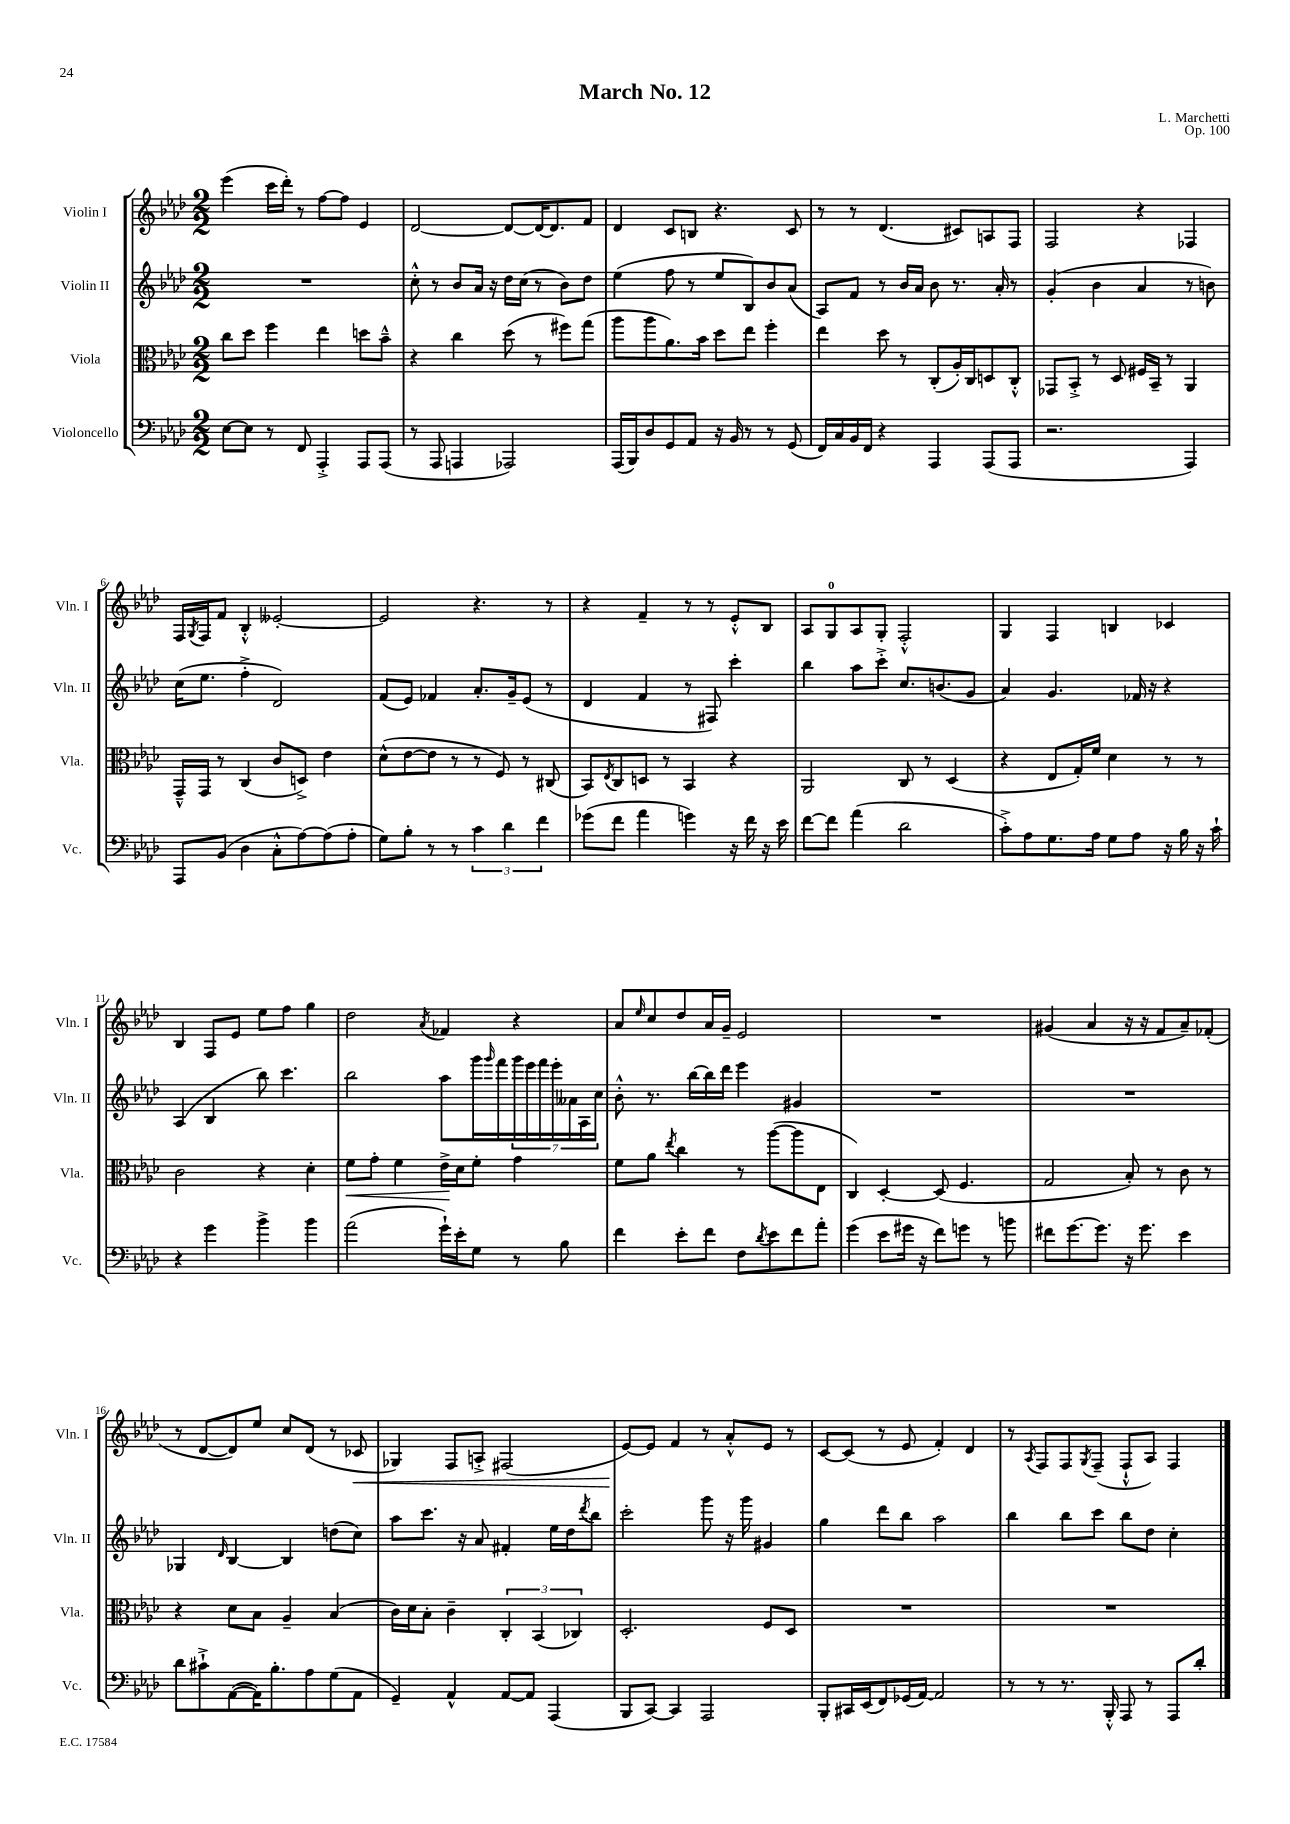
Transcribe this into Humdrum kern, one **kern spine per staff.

**kern	**kern	**dynam	**kern	**kern	**dynam
*part4	*part3	*part3	*part2	*part1	*part1
*staff4	*staff3	*staff3	*staff2	*staff1	*staff1
*I"Violoncello	*I"Viola	*	*I"Violin II	*I"Violin I	*
*I'Vc.	*I'Vla.	*	*I'Vln. II	*I'Vln. I	*
*clefF4	*clefC3	*	*clefG2	*clefG2	*
*k[b-e-a-d-]	*k[b-e-a-d-]	*	*k[b-e-a-d-]	*k[b-e-a-d-]	*
*M2/2	*M2/2	*	*M2/2	*M2/2	*
=1	=1	=1	=1	=1	=1
[8E-\L	8cc\L	.	1r	(4eee-\	.
8E-\J]	8dd-\J	.	.	.	.
8r	4ff\	.	.	16ccc\LL	.
.	.	.	.	16ddd-'\JJ)	.
8FF/	.	.	.	8r	.
4AAA-'^/	4ee-\	.	.	[8ff\L	.
.	.	.	.	8ff\J]	.
8AAA-/L	8ddn\L	.	.	4e-/	.
(8AAA-/J	8b-~^^\J	.	.	.	.
=2	=2	=2	=2	=2	=2
8r	4r	.	8cc'^^\	[2d-/	.
8AAA-/	.	.	8r	.	.
4AAAn/	4cc\	.	8b-/L	.	.
.	.	.	16a-/Jk	.	.
.	.	.	16r	.	.
2AAA-X/)	(8dd-\	.	16dd-\LL	8d-/L_	.
.	.	.	(16cc\JJ	.	.
.	8r	.	8r	16d-/K_	.
.	.	.	.	8.d-/]	.
.	8ff#X\L)	.	8b-\L)	.	.
.	(8gg\J	.	8dd-\J	8f/J	.
=3	=3	=3	=3	=3	=3
(16AAA-/LL	8aa-\L	.	(4ee-\	4d-/	.
16BBB-/J)	.	.	.	.	.
8D-/	8aa-\	.	.	.	.
8GG/	8.a-\)	.	8ff\	8c/L	.
8AA-/J	.	.	8r	8Bn/J	.
.	16b-\Jk	.	.	.	.
16r	8dd-\L	.	8ee-/L	4.r	.
16BB-/	.	.	.	.	.
8r	8ee-\J	.	8B-/)	.	.
8r	4ff'\	.	8b-/	.	.
(8GG/	.	.	(8a-/J	8c/	.
=4	=4	=4	=4	=4	=4
16FF/LL)	4ee-\	.	8A-/L)	8r	.
16C/	.	.	.	.	.
16BB-/	.	.	8f/J	8r	.
16FF/JJ	.	.	.	.	.
4r	8dd-\	.	8r	(4.d-/	.
.	8r	.	16b-/LL	.	.
.	.	.	16a-/JJ	.	.
4AAA-/	(8C'/L	.	8b-\	.	.
.	16A-'/L)	.	8.r	8c#X/L)	.
.	16C/J	.	.	.	.
(8AAA-/L	8Dn/	.	.	8An/	.
.	.	.	16a-'/	.	.
8AAA-/J	8C'^^/J	.	8r	8F/J	.
=5	=5	=5	=5	=5	=5
2.r	8GG-X/L	.	(4g'/	2F/	.
.	8BB-'^/J	.	.	.	.
.	8r	.	4b-\	.	.
.	8D-/	.	.	.	.
.	16F#X/LL	.	4a-/	4r	.
.	16BB-~/JJ	.	.	.	.
.	8r	.	.	.	.
4AAA-/)	4AA-/	.	8r	4F-X/	.
.	.	.	8bn\)	.	.
!!LO:LB:g=z
=6	=6	=6	=6	=6	=6
8AAA-/L	16GG~^^/LL	.	(16cc\KL	16F/LL	.
.	.	.	.	8qG/	.
.	16GG/JJ	.	8.ee-\J	16F/J	.
(8BB-/J	8r	.	.	8f/J	.
4D-\	(4C/	.	4ff'^\	4B-'^^/	.
8C'^^\L	8c/L	.	2d-/)	[2e--X'/	.
[8A-\)	8Dn^/J)	.	.	.	.
(8A-\]	4e-\	.	.	.	.
8A-'\J	.	.	.	.	.
=7	=7	=7	=7	=7	=7
8G\L)	(8d-^^\L	.	(8f/L	2e--/]	.
8B-'\J	[8e-\	.	8e-/J)	.	.
8r	8e-\J]	.	4f-X/	.	.
8r	8r	.	.	.	.
6c\	8r	.	8.a-'/L	4.r	.
.	8F/)	.	.	.	.
6d-\	.	.	.	.	.
.	.	.	16g~/k	.	.
.	8r	.	(8e-/J	.	.
6f\	.	.	.	.	.
.	(8C#X/	.	8r	8r	.
=8	=8	=8	=8	=8	=8
(8g-X\L	8BB-/L)	.	4d-/	4r	.
.	8qE-/	.	.	.	.
8f\J	8C/	.	.	.	.
4a-\	8Dn/J	.	4f/	4f~/	.
.	8r	.	.	.	.
4gn\)	4BB-/	.	8r	8r	.
.	.	.	8F#X/)	8r	.
16r	4r	.	4ccc'\	8e-'^^/L	.
16f\	.	.	.	.	.
16r	.	.	.	8B-/J	.
16e-\	.	.	.	.	.
=9	=9	=9	=9	=9	=9
[8f\L	2AA-/	.	4bb-\	8A-/L	.
8f\J]	.	.	.	8G/	.
(4a-\	.	.	8aa-\L	8A-/	.
.	.	.	8ccc'^\J	8G'/J	.
2d-\	8C/	.	8.cc/L	2F'^^/	.
.	8r	.	.	.	.
.	.	.	(8.bn/	.	.
.	(4D-/	.	.	.	.
.	.	.	8g/J	.	.
=10	=10	=10	=10	=10	=10
8c'^\L)	4r	.	4a-/)	4G/	.
8A-\	.	.	.	.	.
8.G\	8E-/L	.	4.g/	4F/	.
.	16G'/L)	.	.	.	.
16A-\Jk	16f/JJ	.	.	.	.
8G\L	4d-\	.	.	4Bn/	.
8A-\J	.	.	16f-X/	.	.
.	.	.	16r	.	.
16r	8r	.	4r	4c-X/	.
16B-\	.	.	.	.	.
16r	8r	.	.	.	.
16c`\	.	.	.	.	.
!!LO:LB:g=z
=11	=11	=11	=11	=11	=11
4r	2c\	.	(4A-/	4B-/	.
4g\	.	.	4B-/	8F/L	.
.	.	.	.	8e-/J	.
4b-^\	4r	.	8bb-\)	8ee-\L	.
.	.	.	4.ccc\	8ff\J	.
4b-\	4d-'\	.	.	4gg\	.
=12	=12	=12	=12	=12	=12
!	!	!LO:HP:b	!	!	!
(2a-\	8f\L	<	2bb-\	2dd-\	.
.	8g'\J	.	.	.	.
.	4f\	.	.	.	.
.	.	.	.	8qa-/	.
16g`\LL)	16e-^\LL	.	8aa-\L	4f-X/	.
16e-'\J	16d-\J	[	.	.	.
8G\J	8f'\J	.	16ggg\L	.	.
.	.	.	16qqggg/	.	.
.	.	.	16fff\	.	.
8r	4g\	.	28ggg\	4r	.
.	.	.	28eee-\	.	.
.	.	.	28fff\	.	.
.	.	.	28eee-'\	.	.
8B-\	.	.	.	.	.
.	.	.	28a--X\	.	.
.	.	.	28A-\	.	.
.	.	.	28cc\JJ	.	.
=13	=13	=13	=13	=13	=13
4f\	8f\L	.	8b-'^^\	8a-/L	.
.	.	.	.	16qqee-/	.
.	8a-\J	.	8.r	8cc/	.
.	8qee-/	.	.	.	.
8e-'\L	4cc\	.	.	8dd-/	.
.	.	.	[16bb-\LL	.	.
8f\J	.	.	16bb-\]	16a-/L	.
.	.	.	16ddd-\JJ	16g~/JJ	.
8F\L	8r	.	4eee-\	2e-/	.
8qd-/	.	.	.	.	.
8e-\	([8aa-\L	.	.	.	.
8f\	8aa-\]	.	4g#X/	.	.
8a-'\J	8E-\J	.	.	.	.
=14	=14	=14	=14	=14	=14
(4g\	4C/)	.	1r	1r	.
8e-\L	[4D-'/	.	.	.	.
16g#X\Jk	.	.	.	.	.
16r	.	.	.	.	.
8f\L)	(8D-/]	.	.	.	.
8gn\J	4.F/	.	.	.	.
8r	.	.	.	.	.
8bn\	.	.	.	.	.
=15	=15	=15	=15	=15	=15
8f#X\L	2G/	.	1r	(4g#X/	.
[8.g\	.	.	.	.	.
.	.	.	.	4a-/	.
8.g\J]	.	.	.	.	.
16r	8B-'/)	.	.	16r	.
8.g\	.	.	.	16r	.
.	8r	.	.	8f/L	.
4e-\	8c\	.	.	8a-~/)	.
.	8r	.	.	(8f-X'/J	.
!!LO:LB:g=z
=16	=16	=16	=16	=16	=16
8d-\L	4r	.	4G-X/	8r	.
8c#X`^\	.	.	.	[8d-/L	.
.	.	.	16qqd-/	.	.
([8AA-\	8d-\L	.	[4B-/	8d-/])	.
16AA-\K])	8B-\J	.	.	8ee-/J	.
8.B-'\	.	.	.	.	.
.	4A-~/	.	4B-/]	8cc/L	.
8A-\	.	.	.	(8d-/J	.
(8G\	(4B-/	.	(8ddn\L	8r	.
!	!	!	!	!	!LO:HP:b
8AA-\J	.	.	8cc\J)	8c-X/	<
=17	=17	=17	=17	=17	=17
4GG~/)	16c\LL)	.	8aa-\L	4G-X/)	.
.	16d-\J	.	.	.	.
.	8B-'\J	.	8.ccc\J	.	.
4AA-^^/	4c~\	.	.	8F/L	.
.	.	.	16r	.	.
.	.	.	8a-/	8An'^/J	.
[8AA-/L	6C'/	.	4f#X'/	(2F#X/	.
8AA-/J]	.	.	.	.	.
.	(6BB-/	.	.	.	.
(4AAA-/	.	.	16ee-\LL	.	.
.	.	.	16dd-\J	.	.
.	6C-X/)	.	.	.	.
.	.	.	8qddd-/	.	.
.	.	.	8bb-\J	.	.
=18	=18	=18	=18	=18	=18
8BBB-/L	2.D-'/	.	2ccc'\	[8e-/L)	.
[8CC/J)	.	.	.	8e-/J]	[
4CC/]	.	.	.	4f/	.
2AAA-/	.	.	8ggg\	8r	.
.	.	.	16r	8a-'^^/L	.
.	.	.	16ggg\	.	.
.	8F/L	.	4g#X/	8e-/J	.
.	8D-/J	.	.	8r	.
=19	=19	=19	=19	=19	=19
8BBB-'/L	1r	.	4gg\	[8c/L	.
16CC#X/L	.	.	.	(8c/J]	.
(16EE-/J	.	.	.	.	.
8FF/)	.	.	8ddd-\L	8r	.
(16GG-X/L	.	.	8bb-\J	8e-/	.
[16AA-/JJ)	.	.	.	.	.
2AA-/]	.	.	2aa-\	4f'/)	.
.	.	.	.	4d-/	.
=20	=20	=20	=20	=20	=20
8r	1r	.	4bb-\	8r	.
.	.	.	.	8qA-/	.
8r	.	.	.	8F/L	.
8.r	.	.	8bb-\L	8F/	.
.	.	.	.	8qG/	.
.	.	.	8ccc\J	(8F~/J	.
16BBB-'^^/	.	.	.	.	.
8AAA-/	.	.	8bb-\L	8F`^^/L	.
8r	.	.	8dd-\J	8A-/J)	.
8AAA-/L	.	.	4cc'\	4F/	.
8d-'/J	.	.	.	.	.
==	==	==	==	==	==
*-	*-	*-	*-	*-	*-
